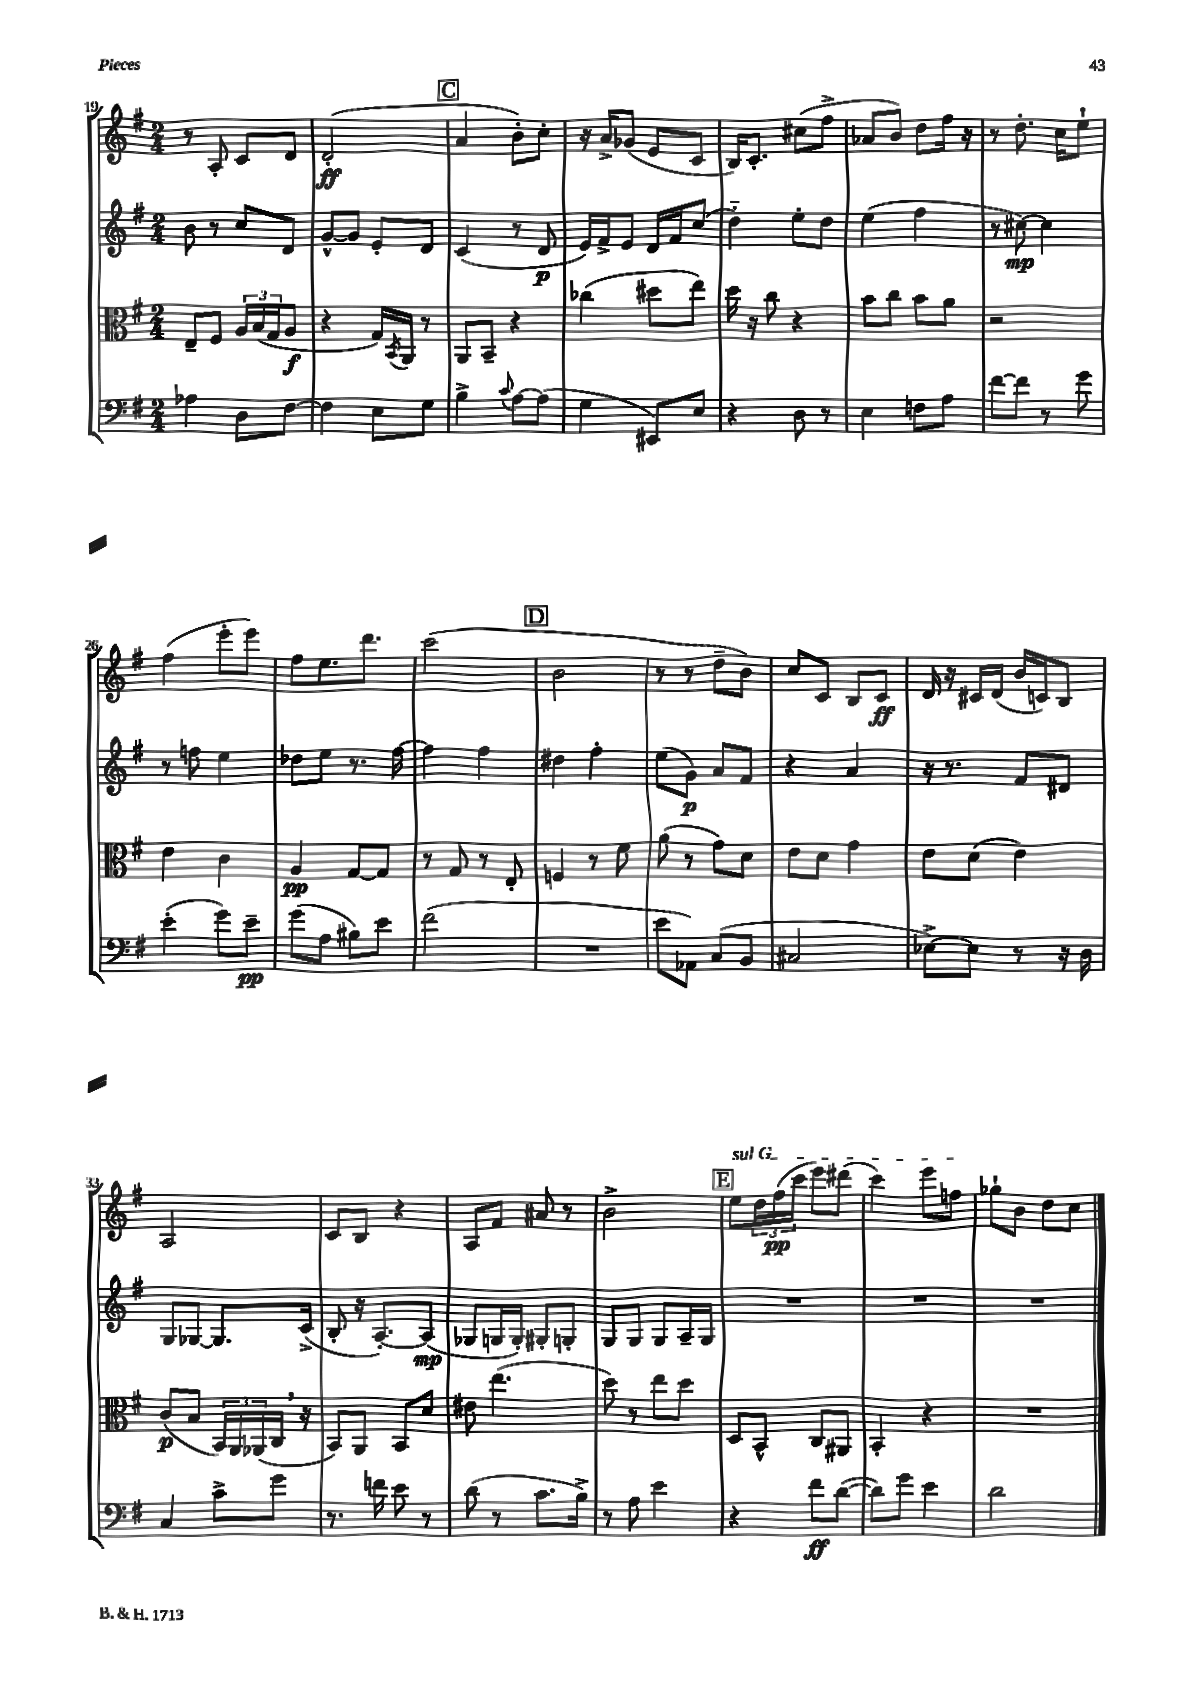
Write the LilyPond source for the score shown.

<<
\new StaffGroup <<
\new Staff = "s0" {
    \clef treble \key g \major \numericTimeSignature \time 2/4
    r8 a8-. c'8 d'8 |
    d'2-.\ff( |
    \mark \markup { \box "C" } a'4 b'8-.) c''8-. |
    r16 a'16-> ges'8( e'8 c'8 |
    b16) c'8.-. cis''8( fis''8-> |
    aes'8 b'8) d''8 fis''16 r16 |
    r8 d''8.-. c''16 e''8-! |
    fis''4( e'''8-. e'''8) |
    fis''8 e''8. d'''8. |
    c'''2( |
    \mark \markup { \box "D" } b'2 |
    r8 r8 d''8-- b'8) |
    c''8 c'8 b8 c'8\ff |
    d'16 r16 cis'16 d'16( b'16 c'16) b8 |
    a2 |
    c'8 b8 r4 |
    a8 fis'8 ais'8 r8 |
    b'2-> |
    \mark \markup { \box "E" } \once \override TextSpanner.bound-details.left.text = \markup { \italic "sul G" } e''8\startTextSpan \tuplet 3/2 { d''16 fis''16\pp( c'''16 } e'''8) dis'''8( |
    c'''4) e'''8 f''8\stopTextSpan |
    ges''8-! b'8 d''8 c''8 \bar "|." |
}
\new Staff = "s1" {
    \clef treble \key g \major \numericTimeSignature \time 2/4
    b'8 r8 c''8 d'8 |
    g'8~-^ g'8 e'8-. d'8 |
    \mark \markup { \box "C" } c'4( r8 d'8\p |
    e'16) fis'16-> e'8 d'16 fis'16 c''8( |
    d''4-_) e''8-. d''8 |
    e''4( fis''4 |
    r8 cis''8~\mp) cis''4 |
    r8 f''8 e''4 |
    des''8 e''8 r8. fis''16~ |
    fis''4 fis''4 |
    \mark \markup { \box "D" } dis''4 fis''4-. |
    e''8( g'8\p) a'8 fis'8 |
    r4 a'4 |
    r16 r8. fis'8 dis'8 |
    g8 ges8~ ges8. c'16->( |
    b8-. r16 a8.~-.) a8\mp( |
    ges8 g16 g16-.) gis8-. g8-. |
    g8 g8 g8 a16-- g16 |
    \mark \markup { \box "E" } R2 |
    R2 |
    R2 \bar "|." |
}
\new Staff = "s2" {
    \clef alto \key g \major \numericTimeSignature \time 2/4
    e8-- fis8 \tuplet 3/2 { a16 b16( g16 } a8\f |
    r4 g16) \acciaccatura { b,8 } a,16 r8 |
    \mark \markup { \box "C" } a,8 b,8-- r4 |
    ces''4( dis''8 e''8) |
    d''16 r16 c''8 r4 |
    b'8 c''8 b'8 a'8 |
    r2 |
    e'4 c'4 |
    a4\pp g8~ g8 |
    r8 g8 r8 e8-. |
    \mark \markup { \box "D" } f4 r8 fis'8 |
    a'8( r8 g'8) d'8 |
    e'8 d'8 g'4 |
    e'8 d'8( e'4) |
    c'8\p( b8 \tuplet 3/2 { b,16) a,16 aes,16( } c16 \breathe r16 |
    b,8) a,8 b,8 d'8 |
    eis'8 e''4.( |
    d''8) r8 e''8 d''8 |
    \mark \markup { \box "E" } d8 b,8-^ c8 ais,8 |
    b,4-. r4 |
    R2 \bar "|." |
}
\new Staff = "s3" {
    \clef bass \key g \major \numericTimeSignature \time 2/4
    aes4 d8 fis8~ |
    fis4 e8 g8 |
    \mark \markup { \box "C" } b4-> \appoggiatura { c'8 } a8~ a8( |
    g4 eis,8) e8 |
    r4 d8 r8 |
    e4 f8 a8 |
    fis'8~ fis'8 r8 g'8 |
    e'4-.( g'8) e'8--\pp |
    g'8( a8 bis8) e'8 |
    fis'2( |
    \mark \markup { \box "D" } R2 |
    e'8 aes,8) c8( b,8 |
    cis2 |
    ees8~->) ees8 r8 r16 d16 |
    c4 c'8-> g'8 |
    r8. f'16 e'8 r8 |
    d'8( r8 c'8. b16->) |
    r8 a8 e'4 |
    \mark \markup { \box "E" } r4 fis'8\ff d'8~( |
    d'8) g'8 e'4 |
    d'2 \bar "|." |
}
>>
>>
\layout { \context { \Score currentBarNumber = #19 } }
